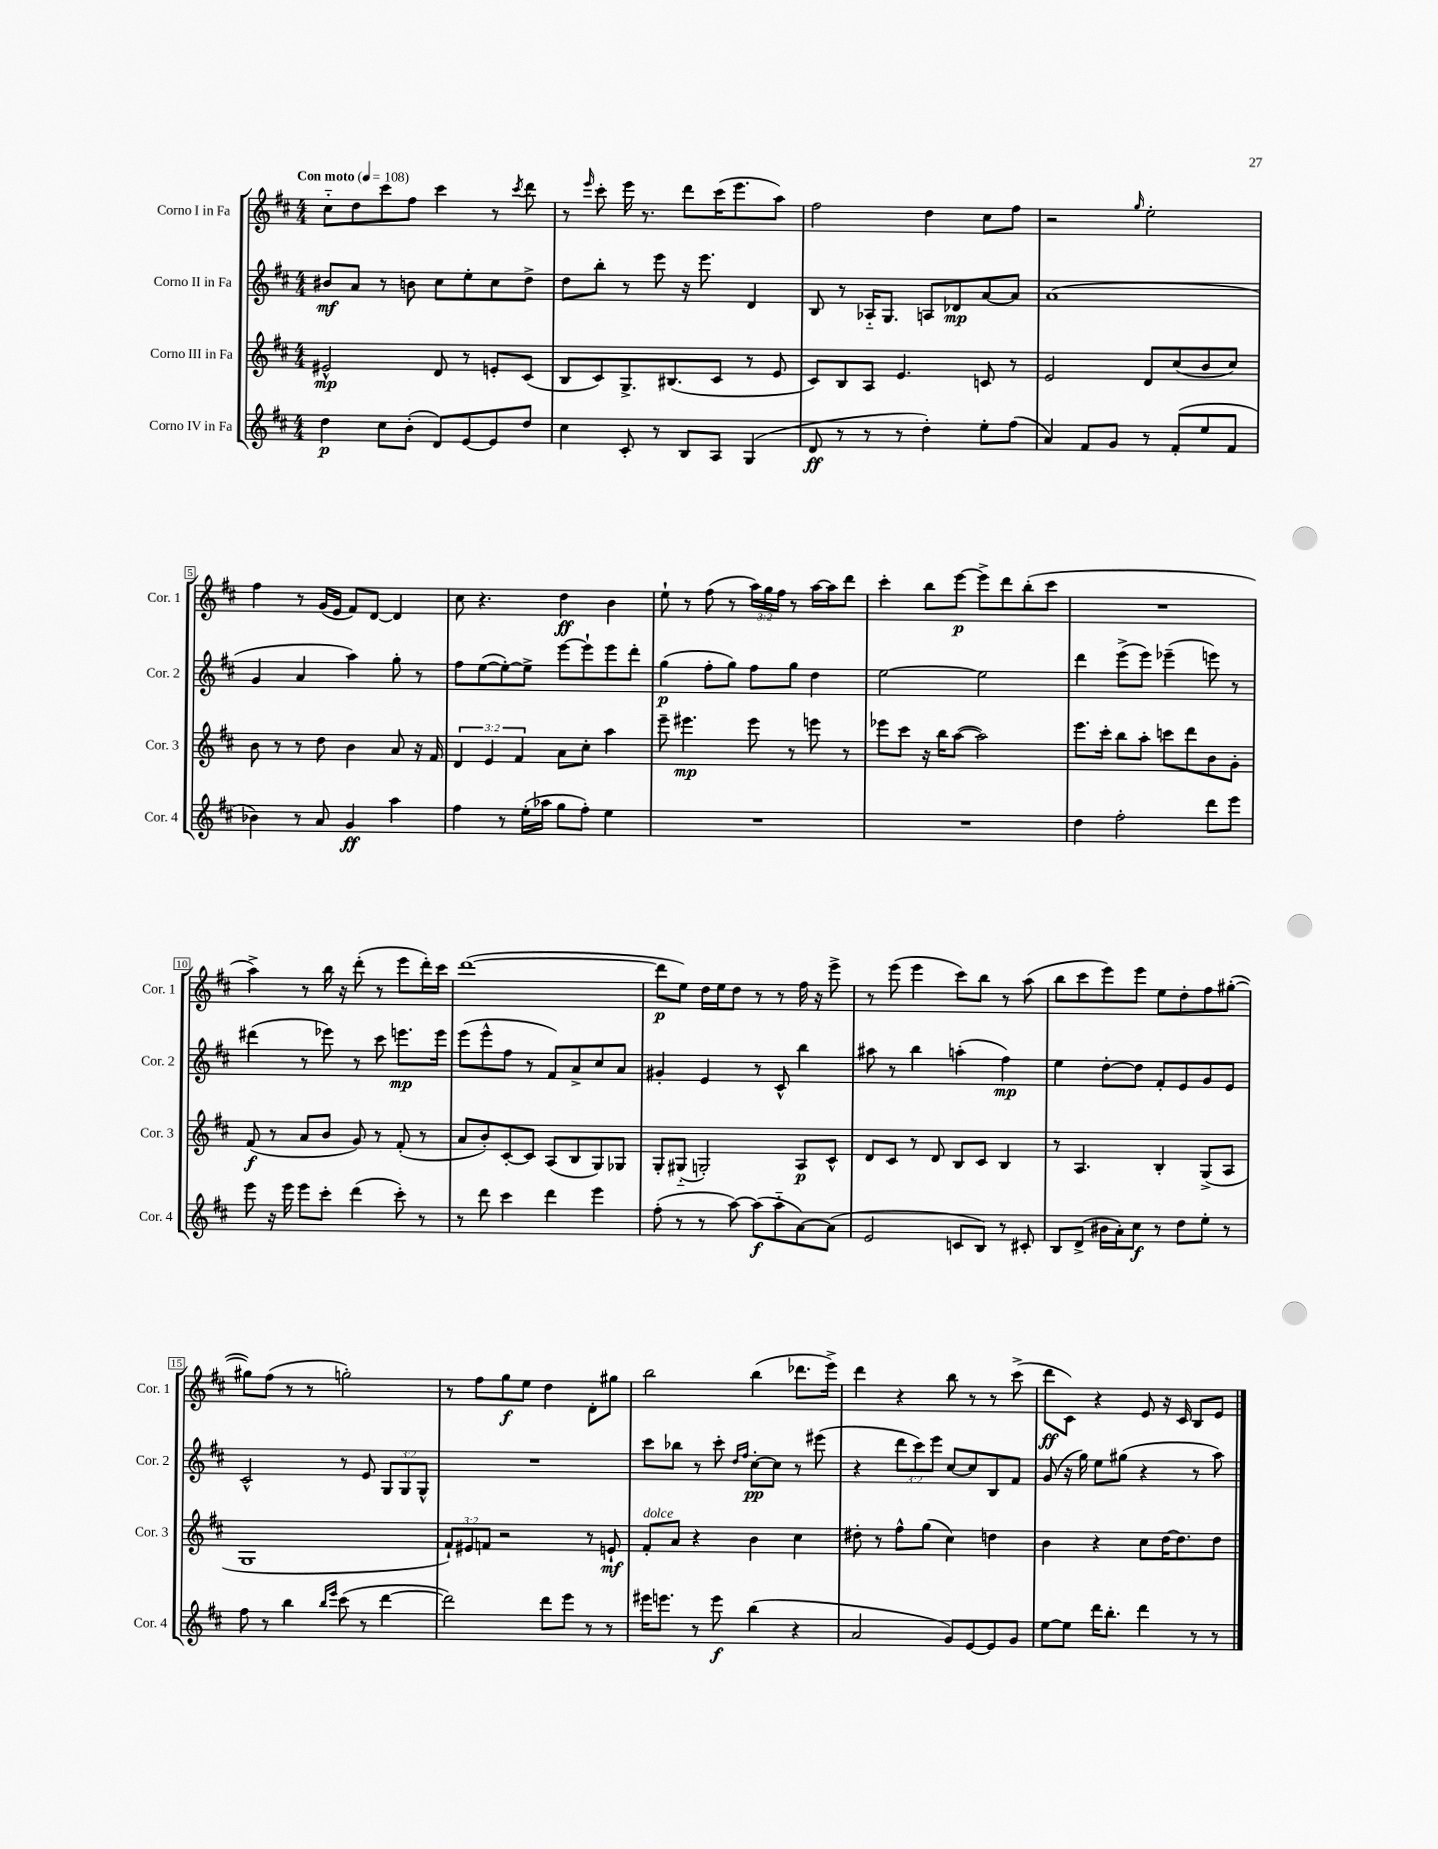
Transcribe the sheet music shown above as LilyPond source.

<<
\new StaffGroup <<
\new Staff = "s0" \with { instrumentName = "Corno I in Fa" shortInstrumentName = "Cor. 1" } {
    \clef treble \key d \major \numericTimeSignature \time 4/4 \override Staff.TupletNumber.text = #tuplet-number::calc-fraction-text \tempo "Con moto" 4 = 108
    cis''8-_ d''8 cis'''8 fis''8 cis'''4 r8 \acciaccatura { cis'''8 } d'''8 |
    r8 \grace { e'''16 } cis'''8-. e'''16 r8. d'''8 cis'''16( e'''8. a''8) |
    fis''2 d''4 cis''8 fis''8 |
    r2 \grace { g''16 } e''2-. |
    fis''4 r8 g'16( e'16 fis'8) d'8~ d'4 |
    cis''8 r4. d''4\ff b'4 |
    e''8-! r8 fis''8( r8 \tuplet 3/2 { a''16) g''16 fis''16 } r8 a''16~ a''16 d'''8 |
    cis'''4-. b''8 e'''8~\p e'''8-> d'''8 b''8-.( cis'''8 |
    R1 |
    a''4->) r8 b''16 r16 d'''8-.( r8 e'''8 d'''16-.) cis'''16 |
    d'''1~( |
    d'''8\p e''8) d''16 e''16 d''8 r8 r8 fis''16 r16 e'''8-> |
    r8 e'''8( e'''4 cis'''8) b''8 r8 a''8( |
    b''8 cis'''8 e'''8) e'''8 e''8 d''8-. fis''8 gis''8~-.( |
    gis''8) fis''8( r8 r8 g''2-.) |
    r8 fis''8 g''8\f e''8 d''4 d'8-. gis''8 |
    b''2 b''4( des'''8. e'''16->) |
    d'''4 r4 b''8 r8 r8 cis'''8->( |
    d'''8\ff cis'8) r4 e'8 r16 cis'16 b8 e'8 \bar "|." |
}
\new Staff = "s1" \with { instrumentName = "Corno II in Fa" shortInstrumentName = "Cor. 2" } {
    \clef treble \key d \major \numericTimeSignature \time 4/4 \override Staff.TupletNumber.text = #tuplet-number::calc-fraction-text
    bis'8\mf a'8 r8 b'8 cis''8 e''8-. cis''8 d''8-> |
    d''8 b''8-. r8 e'''8 r16 e'''8. d'4 |
    b8 r8 aes16-_ g8. a8 des'8\mp a'8~ a'8 |
    a'1( |
    g'4 a'4 a''4) g''8-. r8 |
    fis''8 e''8~( e''8~-.) e''8-> e'''8~ e'''8-! e'''8 d'''8-. |
    g''4\p( fis''8-. g''8) fis''8 g''8 d''4 |
    e''2~ e''2 |
    d'''4 e'''8->( e'''8) ees'''4--( e'''8) r8 |
    dis'''4( r8 ees'''8) r8 cis'''8 e'''8.\mp e'''16 |
    e'''8( e'''8-^ fis''8 r8 fis'8) a'8-> cis''8 a'8 |
    gis'4-. e'4 r8 cis'8-^ b''4 |
    ais''8 r8 b''4 a''4-.( fis''4\mp) |
    e''4 d''8~-. d''8 fis'8-. e'8 g'8 e'8 |
    cis'2-^ r8 e'8 \tuplet 3/2 { g8 g8 g8-^ } |
    R1 |
    cis'''8 bes''8 r8 cis'''8-. \grace { d''16 fis''16 } cis''8~-.\pp cis''8 r8 eis'''8( |
    r4 \tuplet 3/2 { d'''8 cis'''8) e'''8 } cis''8~ cis''8 b8 fis'8 |
    g'8( r16 g''16) e''8 gis''8( r4 r8 a''8) \bar "|." |
}
\new Staff = "s2" \with { instrumentName = "Corno III in Fa" shortInstrumentName = "Cor. 3" } {
    \clef treble \key d \major \numericTimeSignature \time 4/4 \override Staff.TupletNumber.text = #tuplet-number::calc-fraction-text
    eis'2-^\mp d'8 r8 e'8-. cis'8( |
    b8 cis'8) g8.-> bis8.( cis'8 r8 e'8 |
    cis'8) b8 a8 e'4. c'8 r8 |
    e'2 d'8 cis''8( b'8 cis''8) |
    b'8 r8 r8 d''8 b'4 a'8 r16 fis'16 |
    \tuplet 3/2 { d'4 e'4 fis'4 } a'8 cis''8-. a''4 |
    e'''8-- eis'''4.\mp eis'''8 r8 e'''8 r8 |
    ees'''8 cis'''8 r16 b''16 a''8~( a''2) |
    e'''8. cis'''16-. b''8 a''8-. c'''8 d'''8 b'8 g'8-. |
    fis'8\f( r8 a'8 b'8 g'8) r8 fis'8-.( r8 |
    a'8 b'8-.) cis'8~-. cis'8 a8( b8 g8) ges8 |
    g8-. gis8-_( g2-.) a8\p cis'8-^ |
    d'8 cis'8 r8 d'8 b8 cis'8 b4 |
    r8 a4. b4-. g8->( a8 |
    g1 |
    \tuplet 3/2 { fis'8-!) eis'8 f'8 } r2 r8 e'8-!\mf |
    fis'8-.^\markup { \italic "dolce" } a'8 r4 b'4 cis''4 |
    dis''8-. r8 fis''8-^ g''8( cis''4) d''4 |
    b'4 r4 cis''8 d''16~ d''8. d''8 \bar "|." |
}
\new Staff = "s3" \with { instrumentName = "Corno IV in Fa" shortInstrumentName = "Cor. 4" } {
    \clef treble \key d \major \numericTimeSignature \time 4/4
    d''4\p cis''8 b'8-.( d'8) e'8~ e'8 d''8 |
    cis''4 cis'8-. r8 b8 a8 g4( |
    d'8\ff r8 r8 r8 d''4-.) e''8-. fis''8( |
    a'4) fis'8 g'8 r8 fis'8-.( e''8 fis'8 |
    bes'4) r8 a'8 g'4\ff a''4 |
    fis''4 r8 e''16-.( aes''16 g''8 fis''8-.) e''4 |
    R1 |
    R1 |
    d''4 fis''2-. d'''8 e'''8 |
    e'''8 r16 e'''16 e'''8 cis'''8-. d'''4( cis'''8-.) r8 |
    r8 d'''8 cis'''4 d'''4 e'''4 |
    fis''8-.( r8 r8 a''8~) a''8\f( a''8-_ a'8~) a'8( |
    e'2 c'8 b8) r8 cis'8-. |
    b8 d'8->( bis'16 a'16-.) cis''8\f r8 d''8 e''8-. r8 |
    fis''8 r8 b''4 \grace { b''16 e'''16 } cis'''8( r8 d'''4~ |
    d'''2) d'''8 e'''8 r8 r8 |
    eis'''16 e'''8. r8 e'''8\f b''4( r4 |
    a'2 g'8) e'8~ e'8 g'8 |
    e''8~ e''8 d'''16 b''8.-. d'''4 r8 r8 \bar "|." |
}
>>
>>
\layout { \context { \Score \override BarNumber.stencil = #(make-stencil-boxer 0.1 0.3 ly:text-interface::print) } }
